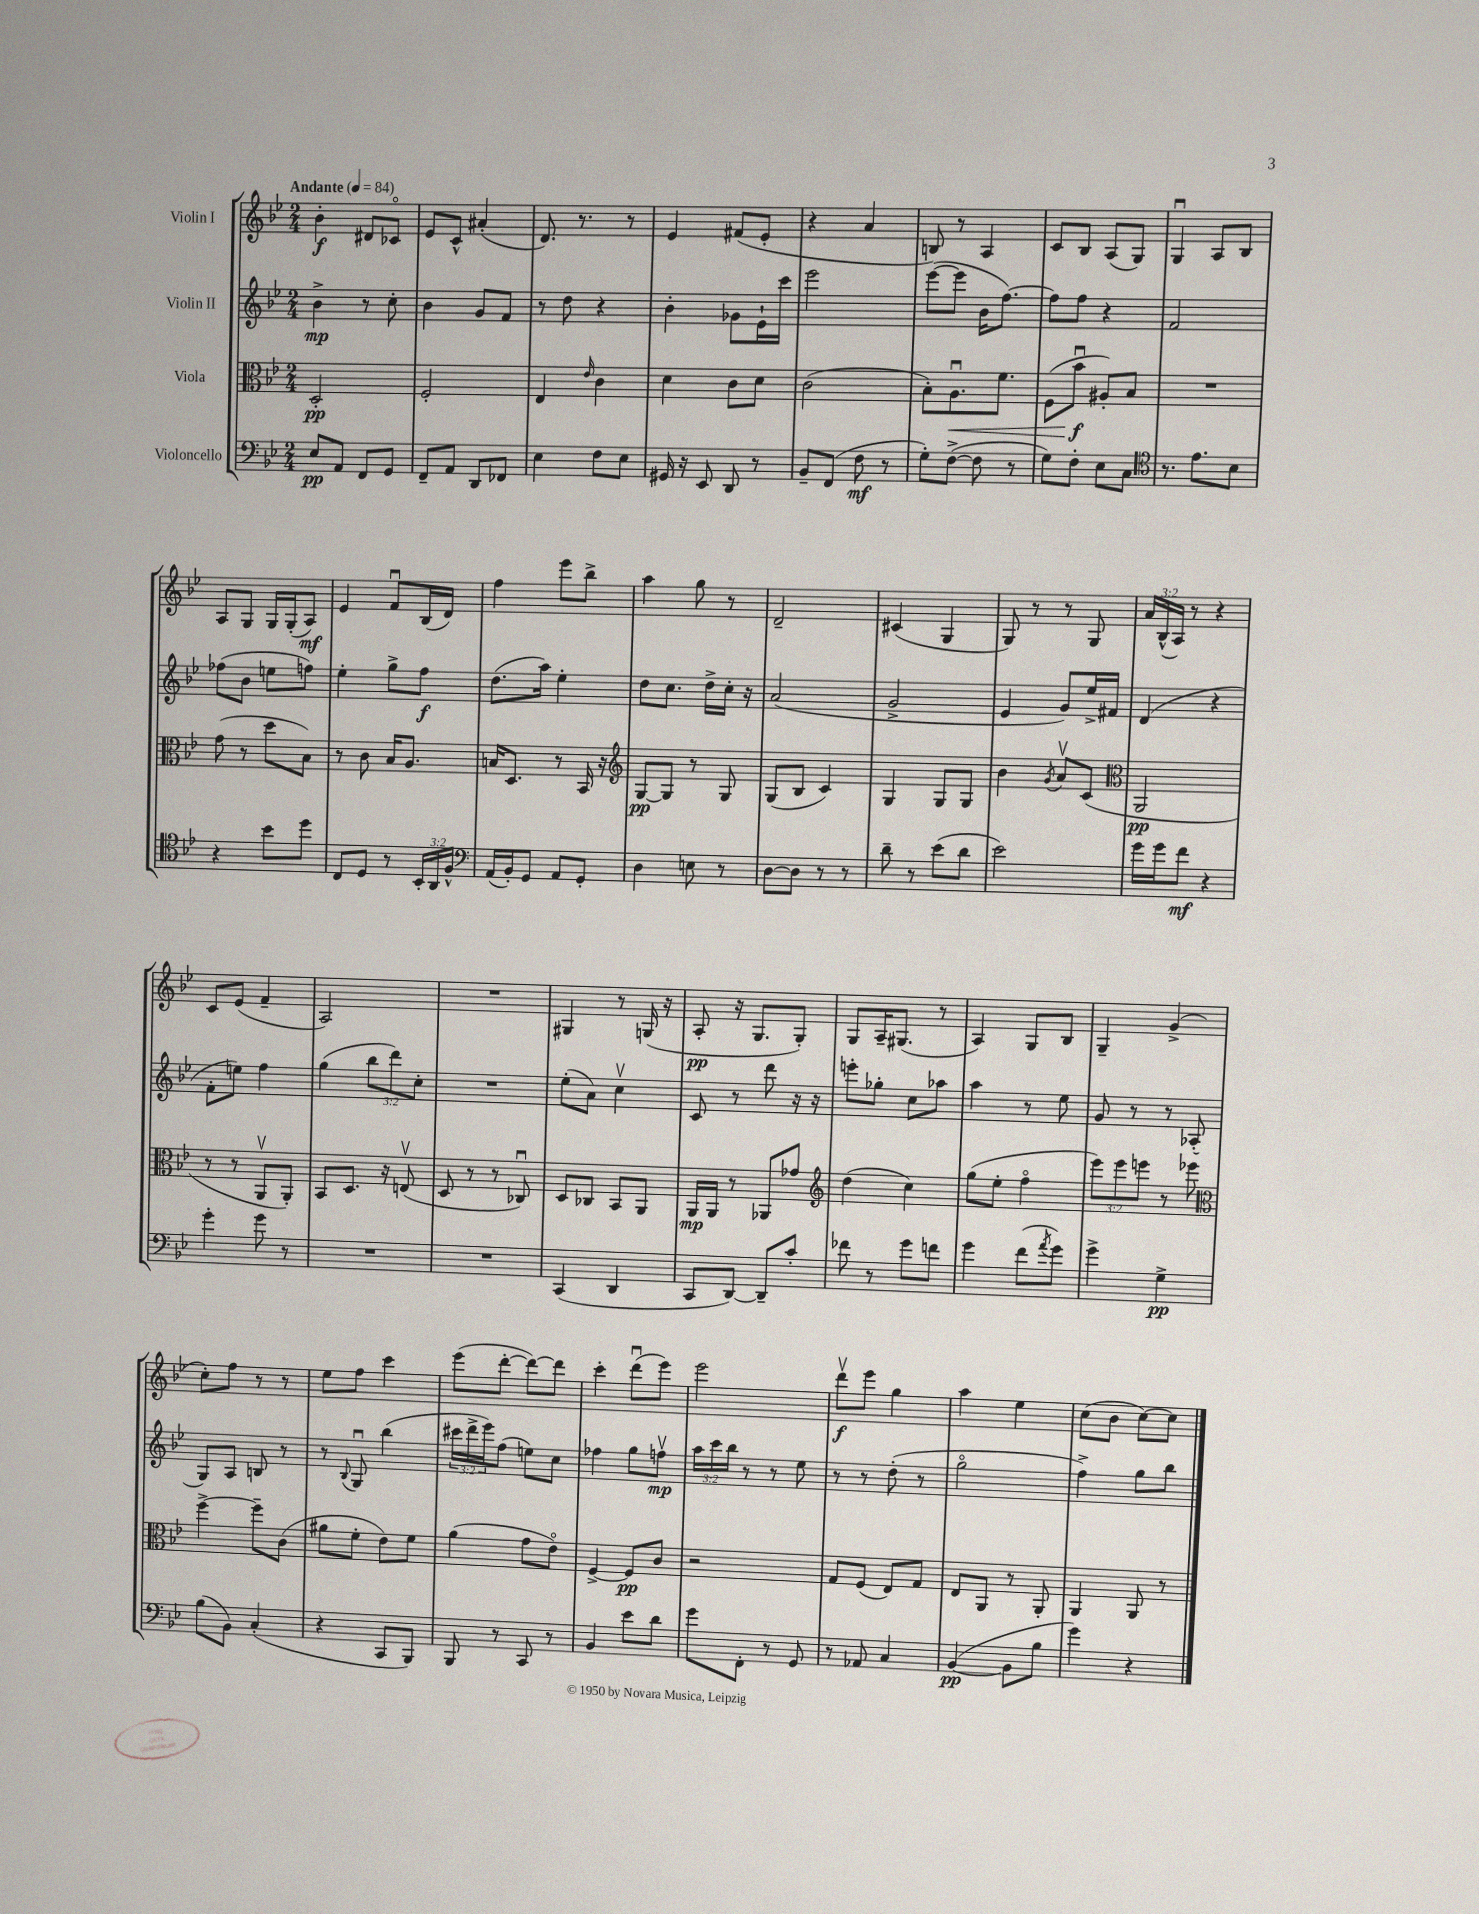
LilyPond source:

<<
\new StaffGroup <<
\new Staff = "s0" \with { instrumentName = "Violin I" } {
    \clef treble \key bes \major \numericTimeSignature \time 2/4 \override Staff.TupletNumber.text = #tuplet-number::calc-fraction-text \tempo "Andante" 4 = 84
    bes'4-.\f dis'8 ces'8\flageolet |
    ees'8 c'8-^ ais'4-.( |
    d'8.) r8. r8 |
    ees'4 fis'8( ees'8-. |
    r4 a'4 |
    b8) r8 a4 |
    c'8 bes8 a8( g8) |
    g4\downbow a8 bes8 |
    a8 g8 g16 g16-.( a8\mf) |
    ees'4 f'8\downbow bes16( d'16) |
    f''4 ees'''8 bes''8-> |
    a''4 g''8 r8 |
    d'2-- |
    cis'4( g4 |
    g8) r8 r8 g8 |
    \tuplet 3/2 { a'16 bes16-^( a16) } r8 r4 |
    c'8 ees'8( f'4-- |
    a2) |
    R2 |
    gis4 r8 g16( r16 |
    a8-.\pp r16 g8. g8-.) |
    g8 a16-- gis8.( r8 |
    a4) g8 bes8 |
    g4-- g'4->( |
    c''8-.) f''8 r8 r8 |
    ees''8 f''8 c'''4 |
    ees'''8( d'''8~-. d'''8~) d'''8 |
    c'''4-. d'''8\downbow( ees'''8) |
    ees'''2 |
    d'''8\upbow\f ees'''8 g''4 |
    a''4 ees''4 |
    c''8( bes'8 c''8~) c''8 \bar "|." |
}
\new Staff = "s1" \with { instrumentName = "Violin II" } {
    \clef treble \key bes \major \numericTimeSignature \time 2/4 \override Staff.TupletNumber.text = #tuplet-number::calc-fraction-text
    bes'4->\mp r8 c''8-. |
    bes'4 g'8 f'8 |
    r8 d''8 r4 |
    bes'4-. ges'8 ees'16-! c'''16 |
    ees'''2 |
    ees'''8~( ees'''8 bes'16 f''8.~) |
    f''8 f''8 r4 |
    f'2 |
    fes''8( bes'8 e''8 f''8) |
    ees''4-. g''8-> f''8\f |
    d''8.( a''16) ees''4-. |
    d''8 c''8. d''16-> c''16-. r16 |
    a'2( |
    g'2-> |
    ees'4 g'8) ees''16-> fis'16 |
    d'4( r4 |
    f'8-. e''8) f''4 |
    g''4( \tuplet 3/2 { bes''8 d'''8) c''8-. } |
    R2 |
    ees''8-.( a'8) c''4\upbow |
    c'8 r8 d'''8 r16 r16 |
    e'''8-. ges''8-. c''8 aes''8 |
    a''4 r8 ees''8 |
    g'8 r8 r8 aes8-.( |
    g8) a8 b8 r8 |
    r8 \appoggiatura { bes8 } g8\downbow bes''4( |
    \tuplet 3/2 { cis'''16 d'''16-> ees'''16) } f''8( e''8) c''8 |
    fes''4 g''8 f''8\upbow\mp |
    \tuplet 3/2 { a''16 c'''16 bes''16 } r8 r8 ees''8 |
    r8 r8 d''8-.( r8 |
    g''2\flageolet |
    f''4->) g''8 bes''8 \bar "|." |
}
\new Staff = "s2" \with { instrumentName = "Viola" } {
    \clef alto \key bes \major \numericTimeSignature \time 2/4 \override Staff.TupletNumber.text = #tuplet-number::calc-fraction-text
    d2-.\pp |
    f2-. |
    ees4 \grace { ees'16 } c'4 |
    d'4 c'8 d'8 |
    c'2( |
    bes8-.) a8.\downbow\< f'8. |
    f8( bes'8\downbow\f\! ais8-.) bes8 |
    R2 |
    g'8( r8 d''8 bes8) |
    r8 c'8 bes16 a8. |
    b16 d8. r8 bes,16 r16 |
    \clef treble g8~\pp g8 r8 g8 |
    g8( bes8 c'4) |
    g4 g8 g8 |
    bes'4 \acciaccatura { g'8 } a'8\upbow c'8( |
    \clef alto a,2\pp |
    r8 r8 a,8\upbow a,8-.) |
    bes,8 d8. r16 e8\upbow( |
    d8 r8 r8 ces8\downbow) |
    d8 ces8 bes,8 a,8 |
    a,16\mp a,16 r8 aes,8 ges'8 |
    \clef treble d''4( c''4) |
    g''8( ees''8-. f''4\flageolet |
    \tuplet 3/2 { ees'''8) ees'''8 e'''8 } r8 ees'''8 |
    \clef alto f''4~-> f''8-- c'8( |
    ais'8 f'8-. ees'8) f'8 |
    a'4( g'8 ees'8\flageolet) |
    f4~-> f8\pp c'8 |
    r2 |
    g8 f8( ees8) g8 |
    ees8 a,8 r8 a,8-. |
    a,4 a,8 r8 \bar "|." |
}
\new Staff = "s3" \with { instrumentName = "Violoncello" } {
    \clef bass \key bes \major \numericTimeSignature \time 2/4 \override Staff.TupletNumber.text = #tuplet-number::calc-fraction-text
    ees8\pp a,8 f,8 g,8 |
    f,8-- a,8 d,8 fes,8 |
    ees4 f8 ees8 |
    gis,16 r16 ees,8 d,8 r8 |
    bes,8-- f,8( f8\mf r8 |
    g8-.) f8~->( f8 r8 |
    g8) f8-. ees8 c8 |
    \clef tenor r8. ees'8. bes8 |
    r4 bes'8 d''8 |
    c8 d8 r8 \tuplet 3/2 { bes,16-. a,16 f16-^ } |
    \clef bass a,16( bes,16-.) g,8 a,8 g,8-. |
    d4 e8 r8 |
    d8~ d8 r8 r8 |
    d'8-- r8 ees'8( d'8 |
    ees'2) |
    g'16 g'16 f'8\mf r4 |
    g'4-. g'8 r8 |
    R2 |
    R2 |
    c,4( d,4 |
    c,8 d,8~) d,8-- c'8-. |
    fes'8 r8 g'8 f'8 |
    g'4 f'8( \acciaccatura { a'8 } g'8) |
    g'4-> g4->\pp |
    bes8( bes,8) c4-.( |
    r4 c,8 bes,,8) |
    bes,,8 r8 c,8 r8 |
    bes,4 ees'8 d'8 |
    g'8 f,8-. r8 g,8 |
    r8 aes,8 c4 |
    bes,4~\pp( bes,8 bes8 |
    g'4) r4 \bar "|." |
}
>>
>>
\layout { \context { \Score \remove "Bar_number_engraver" } }
